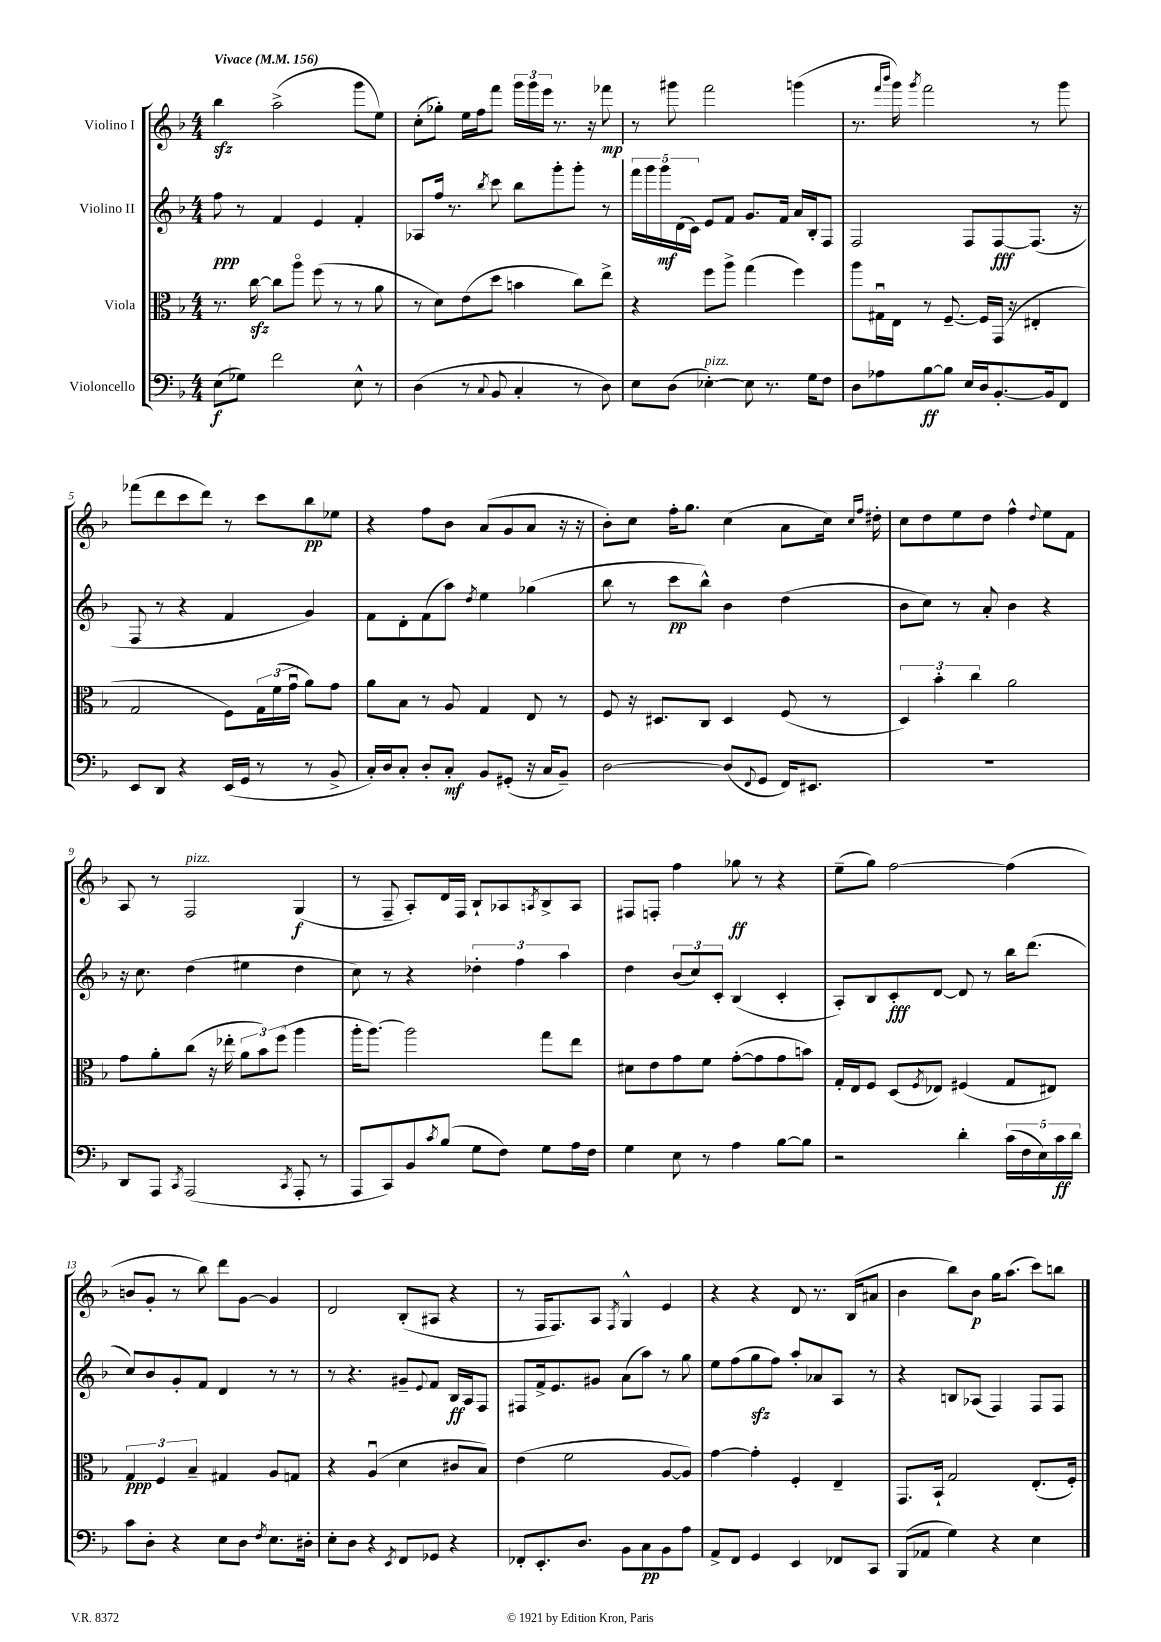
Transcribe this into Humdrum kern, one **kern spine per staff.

**kern	**kern	**kern	**kern
*staff4	*staff3	*staff2	*staff1
*clefF4	*clefC3	*clefG2	*clefG2
*k[b-]	*k[b-]	*k[b-]	*k[b-]
*M4/4	*M4/4	*M4/4	*M4/4
*MM156	*MM156	*MM156	*MM156
(8E\L	8.r	8ff\	4bb-\
8G-\J)	.	8r	.
.	[16cc\	.	.
2f\	8cc\]L	4f/	(2aa^\
.	8aao\J	.	.
.	(8ff\	4e/	.
.	8r	.	.
8E^^\	8r	4f'/	8ggg\L
8r	8a\	.	8ee\J)
=	=	=	=
(4D\	8r	8A-/L	(8cc'\L
.	8d\L)	16ff/Jk	8gg-'\J)
.	.	8.r	.
8r	(8e\	.	16ee\LL
.	.	.	16ff\J
8qqC/	.	8qbb-/	.
8BB-/	8dd\J	8ccc\	8fff\J
4C'/	4b\	8bb-\L	24ggg\LL
.	.	.	24ggg\
.	.	.	24eee\JJ
.	.	8ggg'\	8.r
8r	8cc\L)	8ggg'\J	.
.	.	.	16r
8D\)	8ee^\J	8r	8fff-\
=	=	=	=
8E\L	4r	20fff\LL	8r
.	.	20ggg\	.
.	.	20ggg\	.
(8D\J	.	.	8ggg#\
.	.	(20d\	.
.	.	20c\JJ)	.
[4E-'\)	8ff\L	8e/L	2fff\
.	8aa^\J	8f/J	.
8E-\]	(4gg\	8.g/L	.
8.r	.	.	.
.	.	16f/Jk	.
.	4ff\)	16a/LL	(4ggg\
16G\LK	.	16B-'/J	.
8F\J	.	8F/J	.
=	=	=	=
8D\L	8aa\L	2F/	8.r
8A-\	16G#u\L	.	.
.	.	.	16qqfff/LL
.	.	.	16qqbbb-/JJ
.	16E\JJ	.	16ggg\)
.	.	.	8qggg/
[8B-\	8r	.	2fff\
8B-\]J	[8.F~/	.	.
16E/LL	.	8F/L	.
16D/J	16F/]LL	.	.
[8.BB-'/	(16GG/JJ	[8F/	.
.	16r	.	.
.	4E#'/	(8.F/]J	8r
16BB-/]k	.	.	.
8FF/J	.	.	8ggg\
.	.	16r	.
=	=	=	=
8EE/L	2G/	8F/	(8fff-\L
8DD/J	.	8r	8ddd\
4r	.	4r	8ccc\
.	.	.	8ddd\J)
(16EE/LL	8F\L)	4f/	8r
16GG/JJ	.	.	.
8r	24G\L	.	8ccc\L
.	(24f\	.	.
.	24gu\JJ	.	.
8r	8a\L)	4g/)	8bb-\
8BB-^/	8g\J	.	8ee-\J
=	=	=	=
16C'/LL)	8a\L	8f\L	4r
16D/J	.	.	.
8C'/J	8B-\J	8d'\	.
8D'/L	8r	(8f\	8ff\L
8C'/J	8A/	8aa\J)	8b-\J
.	.	8qdd/	.
8BB-/L	4G/	4ee\	(8a/L
(8GG#'/J	.	.	8g/
16r	8E/	(4gg-\	8a/J
16C/LK	.	.	.
8BB-~/J)	8r	.	16r
.	.	.	16r
=	=	=	=
[2D\	8F/	8bb-\	8b-'\L)
.	16r	8r	8cc\J
.	8.D#/L	.	.
.	.	8ccc\L	16ff'\LK
.	.	.	8.gg\J
.	8C/J	8bb-^^\J)	.
(8D/]L	4D#/	4b-\	(4cc\
8qqFF/	.	.	.
8GG/J	.	.	.
16FF/LK)	(8F/	(4dd\	8a\L
8.EE#/J	.	.	.
.	8r	.	16cc\Jk)
.	.	.	16qqcc/LL
.	.	.	16qqff/JJ
.	.	.	16dd#'\
=	=	=	=
1r	6D/)	8b-\L	8cc\L
.	.	8cc\J)	8dd\
.	6b-'\	.	.
.	.	8r	8ee\
.	6cc\	.	.
.	.	8a'/	8dd\J
.	2a\	4b-\	4ff^^\
.	.	.	8qqdd/
.	.	4r	8ee\L
.	.	.	8f\J
=	=	=	=
8DD/L	8g\L	16r	8A/
.	.	8.cc\	.
8AAA/J	8a'\	.	8r
8qCC/	.	.	.
(2AAA/	(8cc\J	(4dd\	2F/
.	16r	.	.
.	16ee-'\	.	.
.	12a\L	4ee#\	.
.	12b-\)	.	.
.	(12ff\J	.	.
8qCC/	.	.	.
8AAA'/	4aa\	4dd\	(4G/
8r	.	.	.
=	=	=	=
8AAA/L	16aa'\LK	8cc\)	8r
.	[8.aa\J)	.	.
8CC/)	.	8r	8F~/
8BB-/	2aa\]	4r	8A'/L)
8qc/	.	.	.
(8B-/J	.	.	16d/L
.	.	.	16F/JJ
8G\L	.	6dd-'\	8B-`/L
8F\J)	.	.	8A-/
.	.	6ff\	.
.	.	.	8qA/
8G\L	8gg\L	.	8B-^/
.	.	6aa\	.
16A\L	8ee\J	.	8A/J
16F\JJ	.	.	.
=	=	=	=
4G\	8d#\L	4dd\	8F#/L
.	8e\	.	8F'/J
8E\	8g\	(12b-/L	4ff\
.	.	12cc/)	.
8r	8f\J	.	.
.	.	12c'/J	.
4A\	([8g'\L	(4B-/	8gg-\
.	8g\]	.	8r
[8B-\L	8g\	4c'/	4r
8B-\]J	8b\J)	.	.
=	=	=	=
2r	16G'/LL	8A'/L)	(8ee~\L
.	16E/J	.	.
.	8F/J	8B-/	8gg\J)
.	(8D/L	8c'/	[2ff\
.	8qF/	.	.
.	8E-/J)	[8d/J	.
4d'\	(4F#/	8d/]	.
.	.	8r	.
(20c\LL	8G/L	16bb-\LK	(4ff\]
20F\	.	.	.
.	.	(8.ddd\J	.
20E\)	.	.	.
.	8E#/J)	.	.
20c\	.	.	.
20d\JJ	.	.	.
=	=	=	=
8c\L	6G/	8cc/L)	8b/L
8D'\J	.	8b-/	8g'/J
.	6F/	.	.
4r	.	8g'/	8r
.	6B-~/	.	.
.	.	8f/J	8bb-\)
8E\L	4G#/	4d/	8ddd\L
8D\J	.	.	[8g\J
8qF/	.	.	.
8.E\L	8A/L	8r	4g/]
.	8G/J	8r	.
16D#'\Jk	.	.	.
=	=	=	=
8E'\L	4r	8r	2d/
8D\J	.	4.r	.
4r	(4Au/	.	.
8qEE/	.	.	.
8FF/L	4d\	8g#~/L	(8B-'/L
.	.	8qqe/	.
8GG-/J	.	8f/J	8A#/J
4r	8c#/L	16B-/LL	4r
.	.	16A/J	.
.	8B-/J)	8F/J	.
=	=	=	=
8FF-'/L	(4e\	8F#/L	8r
8.EE'/	.	16f^/k	16F/LK
.	.	8.e/	8.F/)
.	2f\	.	.
8.D/J	.	.	.
.	.	8g#/J	8A/J
.	.	.	8qF/
8BB-\L	.	(8a\L	4G^^/
8C\	.	8aa\J)	.
8BB-\	[8A/L	8r	4e/
8A\J	8A/]J)	8gg\	.
=	=	=	=
8AA^/L	[4g\	8ee\L	4r
8FF/J	.	(8ff\	.
4GG/	4g'\]	8gg\	4r
.	.	8ff\J)	.
4EE/	4F'/	8aa'/L	8d/
.	.	8a-/	8.r
8FF-/L	4E~/	8A/J	.
.	.	.	(16B-/LK
8CC/J	.	8r	8a#/J
=	=	=	=
(8BBB-/L	8.GG/L	4r	4b-\
8AA-/J	.	.	.
.	16BB-`/Jk	.	.
4G\)	2G/	8B/L	8bb-\L)
.	.	(8A-/J	8b-\J
4r	.	4F/)	16gg\LK
.	.	.	(8.aa\J
4E\	(8.E'/L	8F/L	8ccc\L)
.	.	8F/J	8bb\J
.	16F'/Jk)	.	.
==	==	==	==
*-	*-	*-	*-
